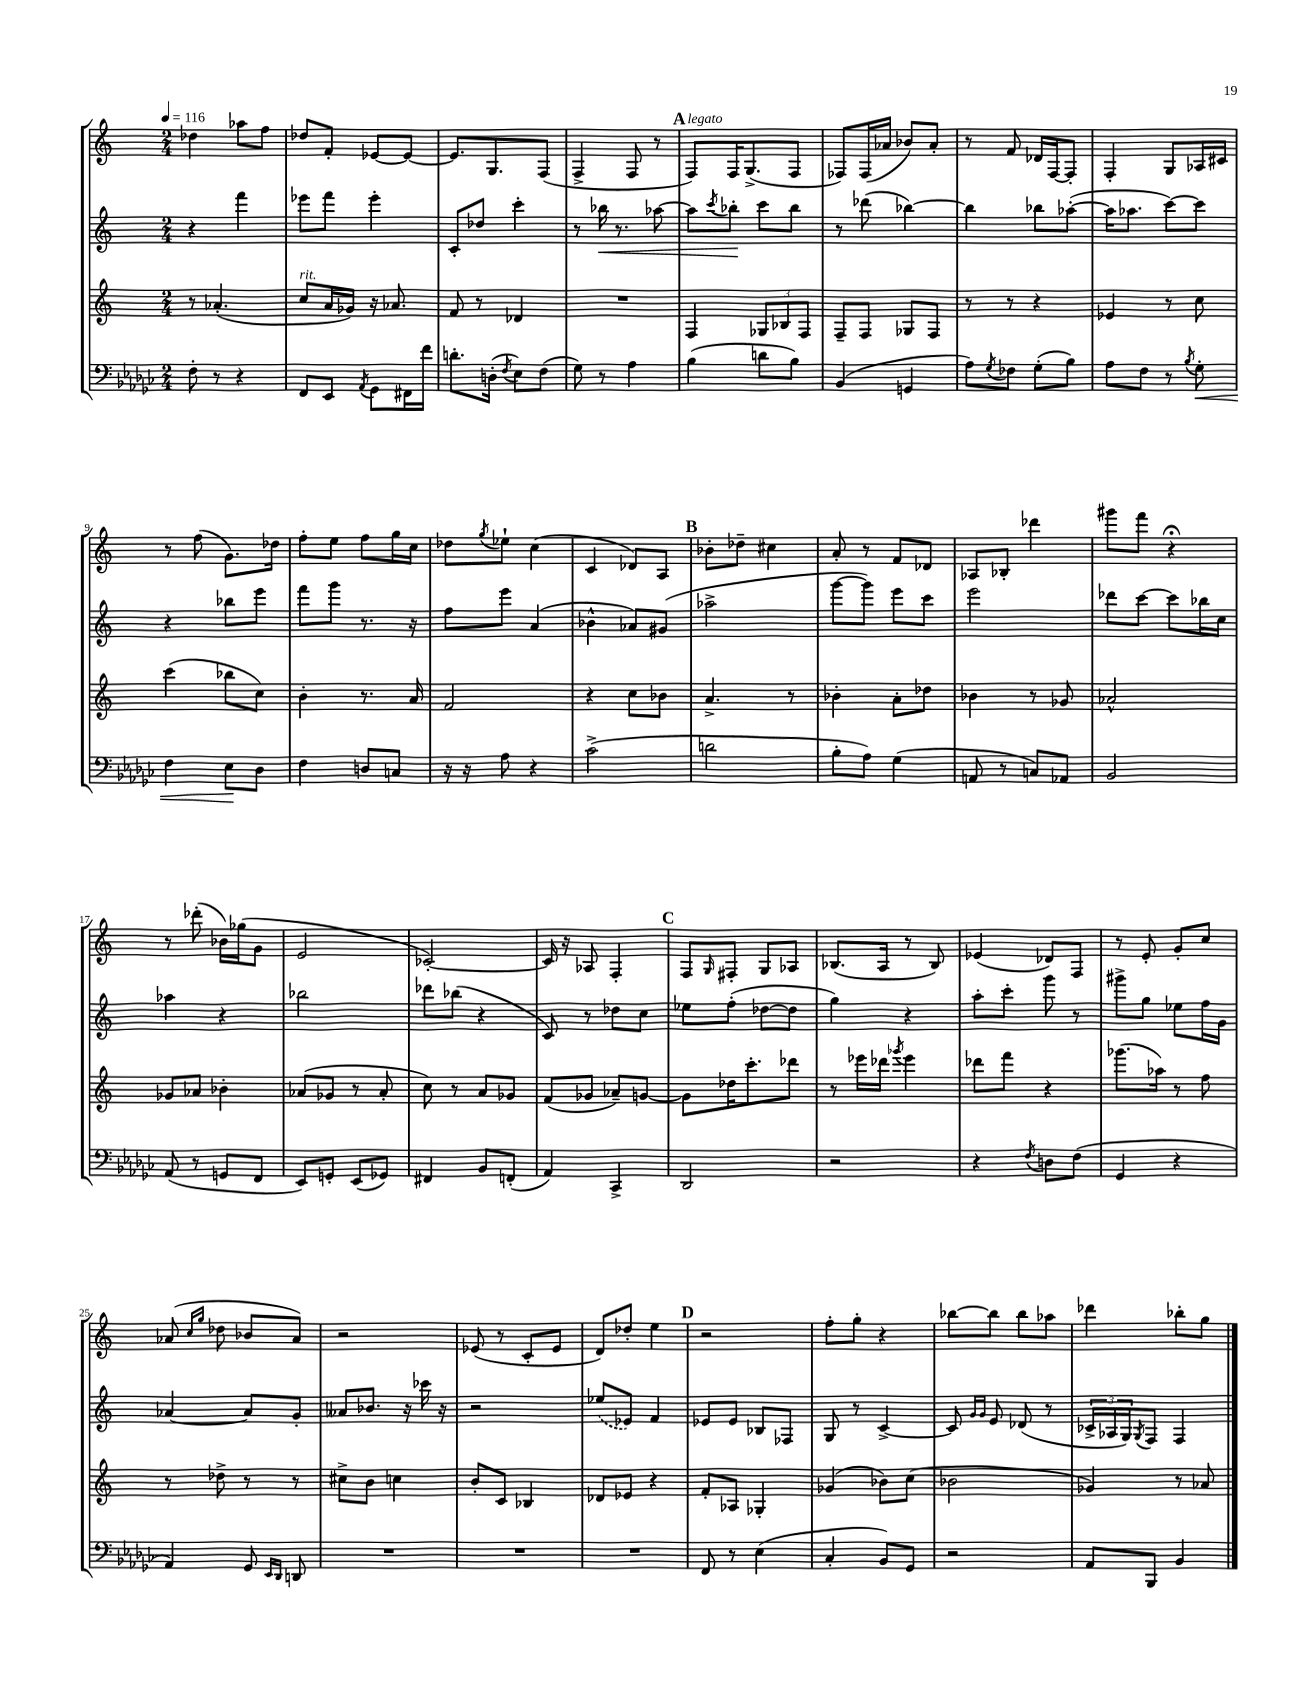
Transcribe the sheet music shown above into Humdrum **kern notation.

**kern	**kern	**kern	**kern
*staff4	*staff3	*staff2	*staff1
*clefF4	*clefG2	*clefG2	*clefG2
*k[b-e-a-d-g-c-]	*k[]	*k[]	*k[]
*M2/4	*M2/4	*M2/4	*M2/4
*MM116	*MM116	*MM116	*MM116
8F'\	8r	4r	4dd-\
8r	(4.a-'/	.	.
4r	.	4fff\	8aa-\L
.	.	.	8ff\J
=	=	=	=
8FF/L	8cc/L	8eee-\L	8dd-/L
8EE-/J	16a/L	8fff\J	8f'/J
.	16g-/JJ)	.	.
8qAA-/	.	.	.
8GG-\L	16r	4eee-'\	[8e-/L
.	8.a-/	.	.
16FF#\L	.	.	8e-/_J
16f\JJ	.	.	.
=	=	=	=
8.d'\L	8f/	8c'/L	8.e-/]L
.	8r	8dd-/J	.
(16D'\Jk	.	.	8.G/
8qF/	.	.	.
8E-\L)	4d-/	4ccc'\	.
(8F\J	.	.	(8F/J
=	=	=	=
8G-\)	2r	8r	4F^/
8r	.	16bb-\	.
.	.	8.r	.
4A-\	.	.	8F/
.	.	[8aa-\	8r
=	=	=	=
(4B-\	4F/	8aa-\]L	8F/L)
.	.	8qccc/	.
.	.	8bb-'\J	16F/K
.	.	.	(8.G^/
8d\L	12G-/L	8ccc\L	.
.	12B-/	.	.
8B-\J)	.	8bb-\J	8F/J
.	12F/J	.	.
=	=	=	=
(4BB-/	8F~/L	8r	8F-/L)
.	8F/J	(8ddd-\	(16F-/L
.	.	.	16a-/JJ
4GG/	8G-/L	[4bb-\)	8b-/L)
.	8F/J	.	8a-'/J
=	=	=	=
8A-\L)	8r	4bb-\]	8r
8qG-/	.	.	.
8F-\J	8r	.	8f/
(8G-'\L	4r	8bb-\L	16d-/LL
.	.	.	[16F/J
8B-\J)	.	([8aa-'\J	8F'/]J
=	=	=	=
8A-\L	4e-/	16aa-\]LK	4F'/
.	.	8.aa-\J	.
8F\J	.	.	.
8r	8r	[8ccc\L)	8G/L
8qB-/	.	.	.
8G-'\	8cc\	8ccc\]J	16A-/L
.	.	.	16c#/JJ
=	=	=	=
4F\	(4ccc\	4r	8r
.	.	.	(8ff\
8E-\L	8bb-\L	8bb-\L	8.g\L)
8D-\J	8cc\J)	8eee\J	.
.	.	.	16dd-\Jk
=	=	=	=
4F\	4b'\	8fff\L	8ff'\L
.	.	8ggg\J	8ee\J
8D/L	8.r	8.r	8ff\L
8C/J	.	.	16gg\L
.	16a/	16r	16cc\JJ
=	=	=	=
16r	2f/	8ff\L	8dd-\L
16r	.	.	.
.	.	.	8qgg/
8A-\	.	8eee\J	8ee-`\J
4r	.	(4a/	(4cc\
=	=	=	=
(2c-^\	4r	4b-^^\	4c/
.	8cc\L	8a-/L)	8d-/L)
.	8b-\J	(8g#/J	8A/J
=	=	=	=
2d\	4.a^/	2aa-^\	8b-'\L
.	.	.	8dd-~\J
.	.	.	4cc#\
.	8r	.	.
=	=	=	=
8B-'\L	4b-'\	[8ggg\L	8a'/
8A-\J)	.	8ggg\]J)	8r
(4G-\	8a'\L	8eee\L	8f/L
.	8dd-\J	8ccc\J	8d-/J
=	=	=	=
8AA/	4b-\	2eee\	8A-/L
8r	.	.	8B-'/J
8C/L)	8r	.	4ddd-\
8AA-/J	8g-/	.	.
=	=	=	=
2BB-/	2a-^^/	8ddd-\L	8ggg#\L
.	.	[8ccc\J	8fff\J
.	.	8ccc\]L	4r;
.	.	16bb-\L	.
.	.	16cc\JJ	.
=	=	=	=
(8AA-/	8g-/L	4aa-\	8r
8r	8a-/J	.	(8ddd-'\
8GG/L	4b-'\	4r	16b-\LL)
.	.	.	(16gg-\J
8FF/J	.	.	8g\J
=	=	=	=
8EE-/L)	(8a-/L	2bb-\	2e/
8GG'/J	8g-/J	.	.
(8EE-/L	8r	.	.
8GG-/J)	8a-'/	.	.
=	=	=	=
4FF#/	8cc\)	8ddd-\L	[2c-'/)
.	8r	(8bb-\J	.
8BB-/L	8a/L	4r	.
(8FF'/J	8g-/J	.	.
=	=	=	=
4AA-/)	(8f/L	8c/)	16c-/]
.	.	.	16r
.	8g-/J	8r	8A-/
4CC-^/	8a-~/L)	8dd-\L	4F'/
.	[8g/J	8cc\J	.
=	=	=	=
2DD-/	8g\]L	8ee-\L	8F/L
.	.	.	16qqG/
.	16dd-\K	(8ff'\J	8F#'/J
.	8.ccc'\	.	.
.	.	[8dd-\L	8G/L
.	8ddd-\J	8dd-\]J	8A-/J
=	=	=	=
2r	8r	4gg\)	(8.B-/L
.	16eee-\LL	.	.
.	16ddd-\JJ	.	16A/Jk
.	8qggg-/	.	.
.	4eee-\	4r	8r
.	.	.	8B-/)
=	=	=	=
4r	8ddd-\L	8aa'\L	(4e-/
.	8fff\J	8ccc'\J	.
8qF/	.	.	.
8D\L	4r	8ggg\	8d-/L)
(8F\J	.	8r	8F/J
=	=	=	=
4GG-/	(8.ggg-\L	8ggg#^\L	8r
.	.	8gg\J	8e'/
.	16aa-\Jk)	.	.
4r	8r	8ee-\L	8g'/L
.	8ff\	16ff\L	8cc/J
.	.	16g\JJ	.
=	=	=	=
4AA-/)	8r	[4a-/	(8a-/
.	.	.	16qqcc/LL
.	.	.	16qqgg/JJ
.	8dd-^\	.	8dd-\
8GG-/	8r	8a-/]L	8b-/L
16qqEE-/LL	.	.	.
16qqDD-/JJ	.	.	.
8DD/	8r	8g'/J	8a-/J)
=	=	=	=
2r	8cc#^\L	8a--/L	2r
.	8b\J	8.b-/J	.
.	4cc\	.	.
.	.	16r	.
.	.	16ccc-\	.
.	.	16r	.
=	=	=	=
2r	8b'/L	2r	(8e-/
.	8c/J	.	8r
.	4B-/	.	8c'/L
.	.	.	8e-/J
=	=	=	=
2r	8d-/L	(8ee-/L	8d/L)
.	8e-/J	8e-/J)	8dd-'/J
.	4r	4f/	4ee\
=	=	=	=
8FF/	8f'/L	8e-/L	2r
8r	8A-/J	8e-/J	.
(4E-\	4G-'/	8B-/L	.
.	.	8F-/J	.
=	=	=	=
4C-'/	(4g-/	8G/	8ff'\L
.	.	8r	8gg'\J
8BB-/L)	8b-\L)	[4c^/	4r
8GG-/J	(8cc\J	.	.
=	=	=	=
2r	2b-\	8c/]	[8bb-\L
.	.	16qqg/LL	.
.	.	16qqg/JJ	.
.	.	8e/	8bb-\]J
.	.	(8d-/	8bb-\L
.	.	8r	8aa-\J
=	=	=	=
8AA-/L	4g-/)	24c-^/LL	4ddd-\
.	.	24A-/	.
.	.	24G/J)	.
.	.	8qG/	.
8BBB-/J	.	8F/J	.
4BB-/	8r	4F/	8bb-'\L
.	8a-/	.	8gg\J
==	==	==	==
*-	*-	*-	*-
